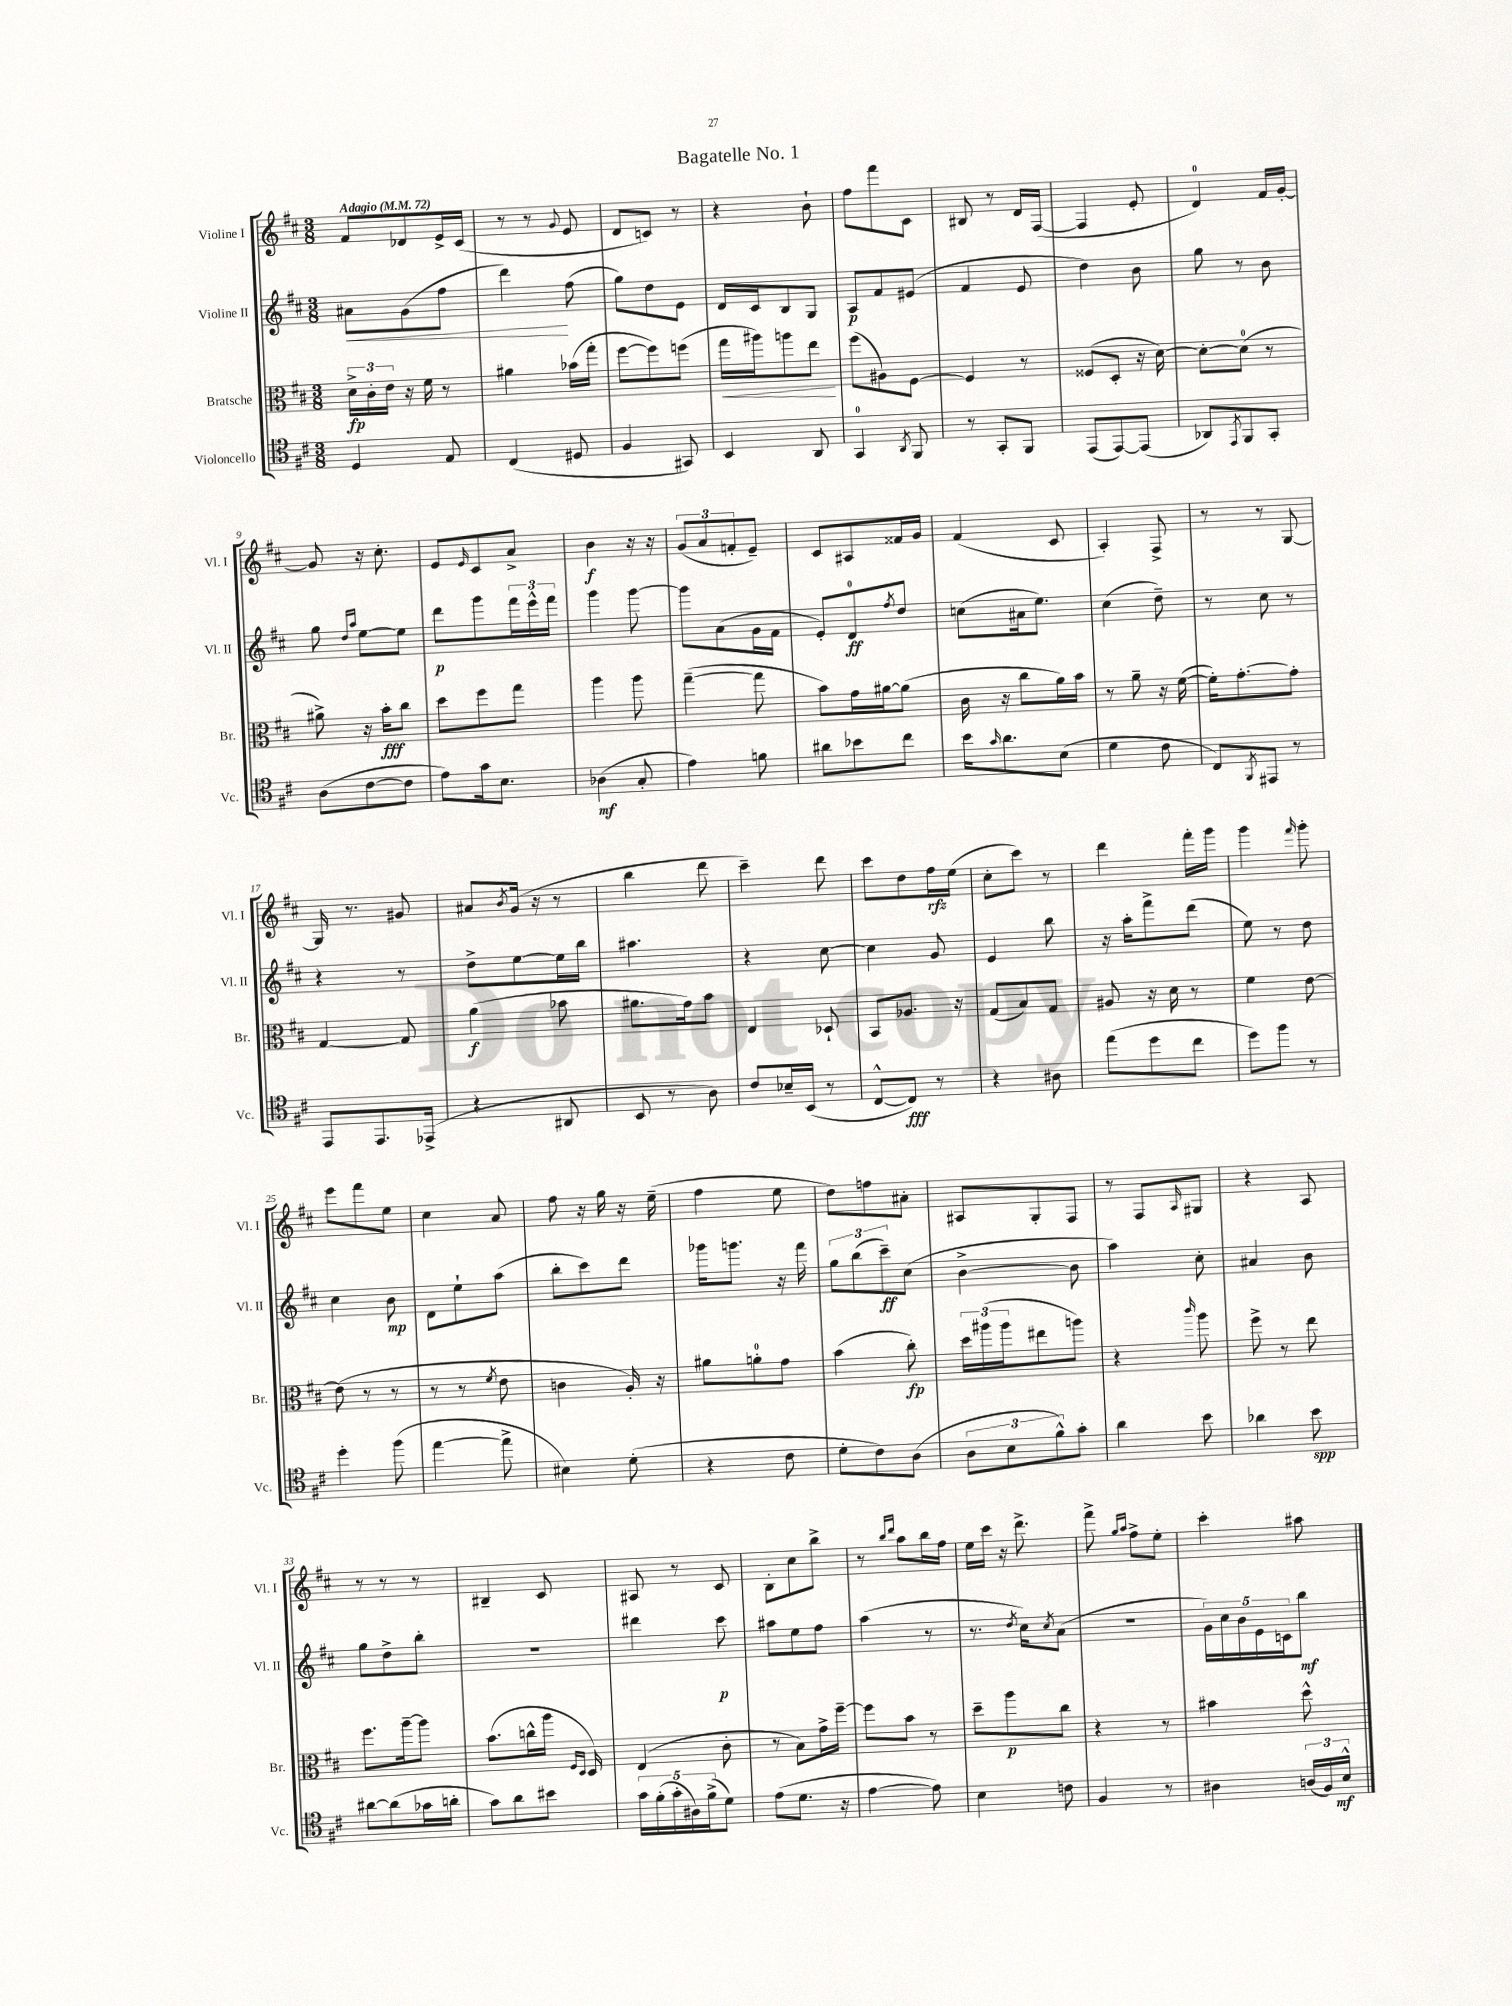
\header { title = "Bagatelle No. 1" }
<<
\new StaffGroup <<
\new Staff = "s0" \with { instrumentName = "Violine I" shortInstrumentName = "Vl. I" } {
    \clef treble \key d \major \numericTimeSignature \time 3/8 \tempo "Adagio" 4 = 72
    fis'8 des'8 e'16-> cis'16( |
    r8 r8 \appoggiatura { g'8 } e'8 |
    d'8 c'8) r8 |
    r4 b'8-! |
    fis''8 fis'''8 cis'8 |
    bis8 r8 d'16 fis16~( |
    fis4 e'8-. |
    d'4-0) fis'16 g'16~-. |
    g'8 r16 cis''8.-. |
    e'8 \grace { e'16 } cis'8 a'8-> |
    b'4\f r16 r16 |
    \tuplet 3/2 { g'8( a'8 f'8-. } e'8--) |
    cis'8 ais8 fisis'16 g'16 |
    fis'4( cis'8 |
    a4-.) fis8-> |
    r8 r8 g8~ |
    g16 r8. gis'8 |
    ais'8 \acciaccatura { b'8 } g'16( r16 r8 |
    b''4 d'''8 |
    cis'''4--) d'''8 |
    cis'''8 d''8 fis''16\rfz e''16( |
    cis''8-. cis'''8) r8 |
    d'''4 fis'''16-. g'''16 |
    g'''4 \grace { fis'''16 } g'''8-. |
    e'''8 fis'''8 e''8 |
    cis''4 a'8 |
    fis''8 r16 g''16 r16 e''16--( |
    fis''4 e''8 |
    d''8) f''8 ais'8-. |
    ais8 g8-. fis8 |
    r8 fis8 \grace { a16 } gis8 |
    r4 a8 |
    r8 r8 r8 |
    bis4-- cis'8 |
    ais8 r8 cis'8 |
    b8-. cis''8 b''8-> |
    r8 \grace { b''16 d'''16 } a''8 b''16 fis''16 |
    e''16 cis'''16 r16 d'''8.-> |
    fis'''8-> \grace { g''16 a''16 } fis''8-> e''8-. |
    cis'''4-. ais''8 \bar "|." |
}
\new Staff = "s1" \with { instrumentName = "Violine II" shortInstrumentName = "Vl. II" } {
    \clef treble \key d \major \numericTimeSignature \time 3/8
    ais'8\< g'8( fis''8 |
    d'''4\!) fis''8( |
    g''8) d''8 e'8 |
    d'16 cis'16 b8 g8 |
    a8\p fis'8 eis'8( |
    fis'4 e'8 |
    d''4) b'8 |
    g''8 r8 b'8 |
    g''8 \grace { d''16 a''16 } e''8~ e''8 |
    d'''8\p g'''8 \tuplet 3/2 { fis'''16 e'''16-^ fis'''16 } |
    g'''4 g'''8~ |
    g'''8 a'8( g'16 fis'16 |
    e'8-.) d'8-0\ff \acciaccatura { fis''8 } d''8 |
    c''8( ais'16 e''8.) |
    cis''4( d''8--) |
    r8 cis''8 r8 |
    r4 r8 |
    d''8-> e''8~ e''16 b''16 |
    ais''4. |
    r4 cis''8~ |
    cis''4 g'8 |
    e'4 b''8 |
    r16 a''16-. fis'''8-> d'''8( |
    e''8) r8 d''8 |
    cis''4 b'8\mp |
    d'8 e''8-! a''8( |
    b''8-. cis'''8) d'''8 |
    ges'''16 g'''8. r16 fis'''16 |
    \tuplet 3/2 { g''8 b''8( cis'''8--\ff) } cis''8( |
    b'4~-> b'8 |
    a''4) cis''8-. |
    ais'4 b'8 |
    g''8 d''8-> b''8-. |
    R4. |
    dis'''4 cis'''8\p |
    ais''8 e''8 fis''8 |
    a''4( r8 |
    r8. \acciaccatura { d''8 } cis''16) \acciaccatura { cis''8 } a'8( |
    R4. |
    \tuplet 5/4 { g'16) cis''16 b'16 e'16 c'16 } b''8\mf \bar "|." |
}
\new Staff = "s2" \with { instrumentName = "Bratsche" shortInstrumentName = "Br." } {
    \clef alto \key d \major \numericTimeSignature \time 3/8
    \tuplet 3/2 { d'16->\fp cis'16-. e'16 } r16 fis'16 r8 |
    ais'4 bes'16( g''16-. |
    fis''8~ fis''8) f''8( |
    g''16\< ais''16) a''8 e''8\! |
    fis''8( ais8) fis8~ |
    fis4 r8 |
    fisis8( d8-. r16 d'16~) |
    d'8~-. d'8-0( r8 |
    ais'8->) r16 b'16-.\fff cis''8 |
    d''8 fis''8 g''8 |
    a''4 a''8 |
    g''4~--( g''8 |
    b'8) g'16 ais'16~ ais'8( |
    cis'16 r16 cis''8 a'16) b'16 |
    r8 a'8-- r16 fis'16~( |
    fis'16-.) g'8.~-. g'8-. |
    g4~ g8 |
    a'4\f( bes'8 |
    ais'8. g'16) b'8 |
    e4 des8-! |
    b,8 aes8. r16 |
    g8( b8) g8 |
    ais8 r16 d'16 r8 |
    fis'4 e'8~ |
    e'8( r8 r8 |
    r8 r8 \acciaccatura { fis'8 } e'8 |
    c'4 a16-.) r16 |
    ais'8 a'8-0-. g'8 |
    b'4( cis''8-.\fp) |
    \tuplet 3/2 { d''16 ais''16( ais''16 } eis''8 a''8) |
    r4 \grace { cis'''16 } a''8 |
    fis''8-> r8 e''8 |
    fis''8. a''16~-- a''8 |
    b'8.( c''16-^ a''16 \grace { fis16 d16 } d16) |
    e4( cis'8-. |
    r8 b8) g'16-> fis''16~-- |
    fis''8 b'8 r8 |
    d''8-- a''8\p cis''8 |
    r4 r8 |
    bis'4 d''8-^ \bar "|." |
}
\new Staff = "s3" \with { instrumentName = "Violoncello" shortInstrumentName = "Vc." } {
    \clef tenor \key d \major \numericTimeSignature \time 3/8
    d4 e8 |
    cis4( dis8 |
    fis4 gis,8) |
    b,4 a,8 |
    g,4-0 \acciaccatura { a,8 } fis,8 |
    r8 g,8-. fis,8 |
    e,8( e,8~) e,8( |
    aes,8) \acciaccatura { e,8 } fis,8 g,8-. |
    a8( cis'8~ cis'8 |
    e'8) g'16 b8. |
    aes4\mf( g8-. |
    e'4) f'8 |
    ais'8 bes'8 cis''8 |
    b'16 \grace { g'16 } a'8. b8( |
    d'4 cis'8 |
    cis8) \acciaccatura { fis,8 } eis,8 r8 |
    e,8 e,8. ees,16->( |
    r4 ais,8 |
    b,8 r8 a8) |
    cis'8 bes16-- b,16( r8 |
    cis8~-^ cis8\fff) r8 |
    r4 ais8 |
    e''8( d''8 cis''8 |
    d''8) fis''8 r8 |
    d''4-. fis''8( |
    e''4~ e''8-> |
    bis4) d'8-.( |
    r4 cis'8 |
    d'8-. cis'8) a8( |
    \tuplet 3/2 { a8 b8 fis'8-^) } g'8-. |
    a'4 b'8 |
    aes'4 b'8\spp |
    ais'8~ ais'8( ges'16 a'16-. |
    g'8) a'8 bis'8 |
    \tuplet 5/4 { g'16 fis'16-.( g'16-. ais16) fis'16->( } d'8) |
    e'8( d'8. r16 |
    e'4~ e'8) |
    b4 c'8 |
    fis4 r8 |
    ais4 \tuplet 3/2 { a16( fis16) b16-^\mf } \bar "|." |
}
>>
>>
